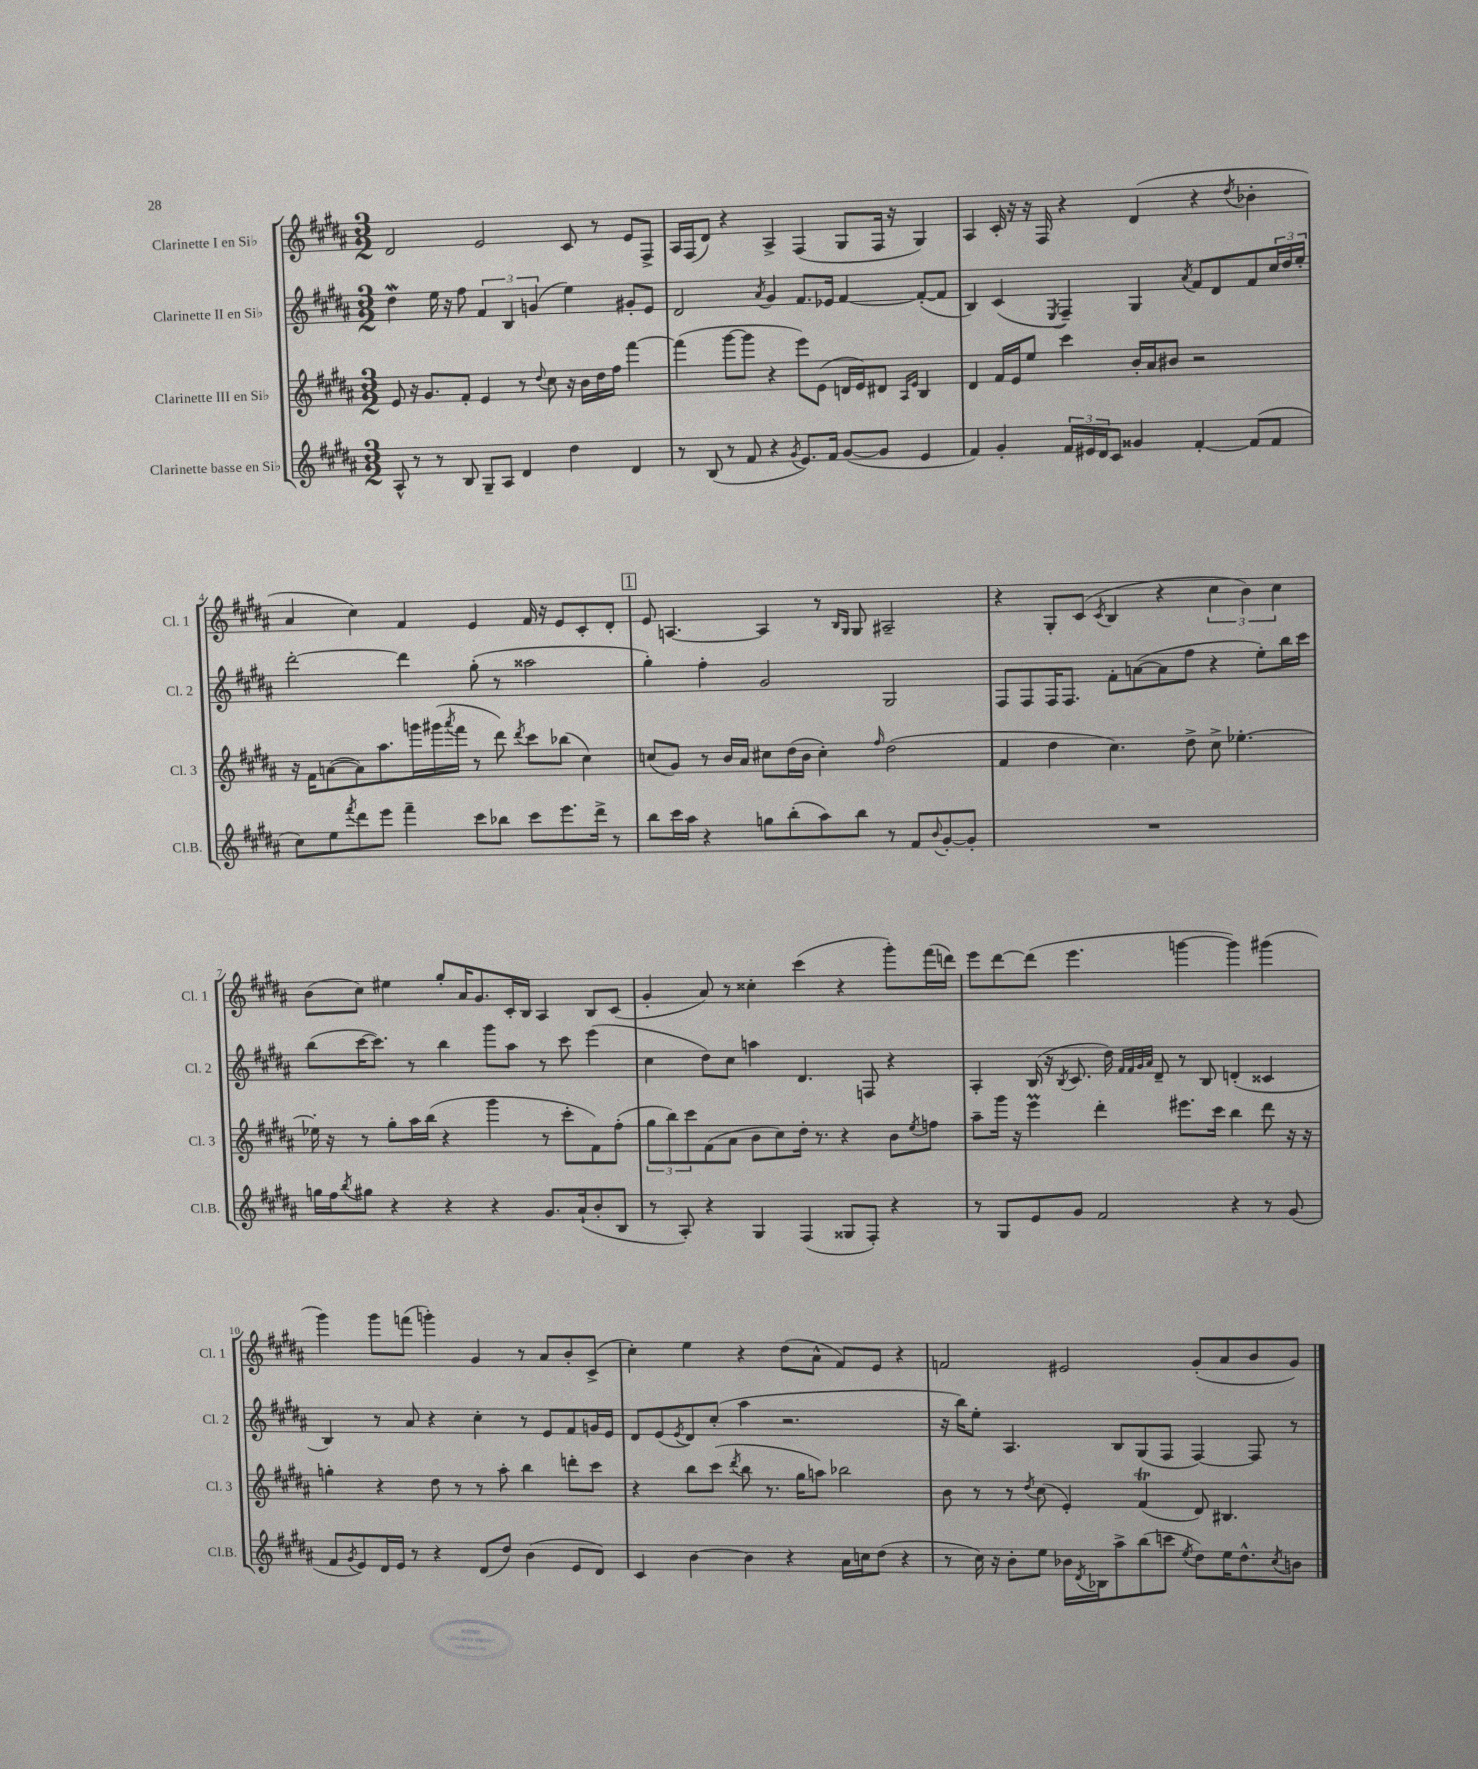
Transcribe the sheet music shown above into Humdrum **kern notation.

**kern	**kern	**kern	**kern
*part4	*part3	*part2	*part1
*staff4	*staff3	*staff2	*staff1
*I"Clarinette basse en Si♭	*I"Clarinette III en Si♭	*I"Clarinette II en Si♭	*I"Clarinette I en Si♭
*I'Cl.B.	*I'Cl. 3	*I'Cl. 2	*I'Cl. 1
*clefG2	*clefG2	*clefG2	*clefG2
*k[f#c#g#d#a#]	*k[f#c#g#d#a#]	*k[f#c#g#d#a#]	*k[f#c#g#d#a#]
*M3/2	*M3/2	*M3/2	*M3/2
=1	=1	=1	=1
8A#^^/	8e/	4dd#W\	2d#/
8r	16r	.	.
.	8.g#/L	.	.
8r	.	16ee\	.
.	.	16r	.
8B/	8f#'/J	8ff#\	.
8G#~/L	4e/	6f#/	2e/
8A#/J	.	.	.
.	.	6B/	.
4d#/	8r	.	.
.	.	(6gn/	.
.	8qqdd#/	.	.
.	8cc#\	.	.
4dd#\	16r	4ee\)	8c#/
.	16b\LL	.	.
.	16dd#\	.	8r
.	16ff#\JJ	.	.
4d#/	[4fff#\	8g#X'/L	8e/L
.	.	8e/J	8F#^/J
=2	=2	=2	=2
8r	(4fff#\]	2d#/	16A#/LL
.	.	.	(16F#/J
(8B/	.	.	8d#/J)
8r	[8ggg#\L	.	4r
8f#/	8ggg#\J]	.	.
.	.	8qa#/	.
4r	4r	4g#/	4A#^/
8qg#/	.	.	.
8.e/L)	8eee\L)	8.f#/L	(4F#/
.	(8e\J	.	.
16f#/Jk	.	16e-X/Jk	.
([8g#/L	16dn/LL	[4f#/	8G#/L
.	16e/J)	.	.
8g#/J]	8d#X/J	.	16F#/Jk
.	.	.	16r
.	16qqA#/LL	.	.
.	16qqe/JJ	.	.
4e/	4B/	(8f#'/L_	4G#/)
.	.	8f#/J]	.
=3	=3	=3	=3
4f#/)	4d#/	4B/)	4A#/
4g#'/	16f#/LL	(4c#/	16c#'/
.	16e/J	.	16r
.	8ee/J	.	16r
.	.	.	16F#/
.	.	8qE/	.
24f#/LL	4ccc#\	4F#~/)	4r
24e#X/	.	.	.
24d#/J	.	.	.
8c#/J	.	.	.
4g##X/	16b'/LL	4G#/	(4d#/
.	16a#/J	.	.
.	8b#X/J	.	.
.	.	8qa#/	.
[4f#'/	2r	8f#/L	4r
.	.	8d#/	.
.	.	.	8qdd#/
(8f#/L]	.	8f#/	4b-X'\
8f#/J	.	24cc#/L	.
.	.	24dd#/	.
.	.	24ee'/JJ	.
!!LO:LB:g=z
=4	=4	=4	=4
8cc#\L)	16r	[2ddd#'\	4a#/
.	16f#\KL	.	.
8ee\	([8an\	.	.
8qfff#/	.	.	.
8ddd#\	8a\])	.	4cc#\)
8eee\J	8.aa#\	.	.
4fff#~\	.	4ddd#\]	4f#/
.	16gggn\L	.	.
.	(16ggg#X\	.	.
.	8qaaa#/	.	.
.	16fff#\JJ	.	.
8ccc#\L	8r	(8gg#'\	4e/
8bb-X\J	8ddd#\)	8r	.
.	8qddd#/	.	.
8ccc#\L	8ccc#\L	2aa##X\	16f#/
.	.	.	16r
8.eee\	(8bb-X\J	.	8e/L
.	4cc#\)	.	8c#'/
16ddd#^\Jk	.	.	.
8r	.	.	8d#'/J
!!LO:REH:place=s1:t=1
=5	=5	=5	=5
8bb\L	(8ccn/L	4gg#'\)	8e/
16ccc#\L	8g#/J)	.	[4.An/
16aa#\JJ	.	.	.
4r	8r	4ff#'\	.
.	16b/LL	.	.
.	16a#/JJ	.	.
8ggn\L	8cc#X\L	2g#/	4A/]
(8bb'\	(16dd#\L	.	.
.	16b\JJ	.	.
8aa#\)	4cc#'\)	.	8r
.	.	.	16qqB/LL
.	.	.	16qqG#/JJ
8bb\J	.	.	8G#/
.	16qqff#/	.	.
8r	(2dd#\	2G#/	2A#X~/
8f#/L	.	.	.
8qqb/	.	.	.
[8g#'/	.	.	.
8g#'/J]	.	.	.
=6	=6	=6	=6
1.r	4f#/	8F#/L	4r
.	.	8F#/	.
.	4dd#\	16F#/K	8G#'/L
.	.	8.F#/J	.
.	.	.	(8c#/J
.	.	.	8qc#/
.	4.cc#\)	8f#'\L	4B/
.	.	([8an\	.
.	.	8a\]	4r
.	8dd#^\	8ff#\J	.
.	8cc#^\	4r	6cc#\
.	[4.ee-X'\	.	.
.	.	.	6b\)
.	.	8ee'\L)	.
.	.	.	6cc#\
.	.	16bb\L	.
.	.	16ccc#\JJ	.
!!LO:LB:g=z
=7	=7	=7	=7
16ggn\LL	16ee-X'\]	(8bb\L	(8b\L
16ff#\J	16r	.	.
8qbb/	.	.	.
8gg#X\J	8r	[16ccc#\K	8cc#\J)
.	.	8.ccc#\J])	.
4r	8gg#'\L	.	4ee#X\
.	16aa#\L	8r	.
.	(16bb\JJ	.	.
4r	4r	4bb\	8gg#'/L
.	.	.	16a#/K
.	.	.	8.g#/
4r	4ggg#\	8ggg#\L	.
.	.	8aa#\J	16c#'/L
.	.	.	16B/JJ
8.g#/L	8r	8r	4A#/
.	8ccc#'\L	8ccc#\	.
(16a#`/k	.	.	.
8b'/	8f#\)	(4eee\	8B/L
8B/J	(8ff#'\J	.	(8c#/J
=8	=8	=8	=8
8r	12gg#\L	4cc#\	4g#'/
.	12bb\)	.	.
8A#'/)	.	.	.
.	12ccc#\	.	.
4r	(8f#\	8dd#\L)	8a#/)
.	8a#\J	8cc#\J	8r
4G#/	8b\L	4aan\	4cc##X'\
.	8cc#\)	.	.
(4F#/	16dd#'\Jk	4.d#/	(4ccc#\
.	8.r	.	.
8G##X/L	4r	.	4r
8F#'/J)	.	8Fn/	.
4r	8b\L	4r	8ggg#'\L)
.	8qee/	.	.
.	8ffn\J	.	(16fff#\L
.	.	.	16dddn\JJ)
=9	=9	=9	=9
8r	8aa#~\L	4A#'/	8eee\L
8G#/L	16ggg#\Jk	.	[8ddd#\
.	16r	.	.
8e/	4eeeM\	(16B/	(8ddd#\J]
.	.	16r	.
.	.	8qB/	.
8g#/J	.	8.c#/	4.eee\
2f#/	4ddd#'\	.	.
.	.	16dd#\)	.
.	.	32qqf#/LLL	.
.	.	32qqf#/	.
.	.	32qqg#/	.
.	.	32qqa#/JJJ	.
.	.	8d#~/	.
.	8.eee#X\L	8r	[4gggn\
.	.	8B/	.
.	16ccc#\Jk	.	.
4r	4bb\	(4dn'/	4ggg\])
8r	8ddd#\	4c##X/	(4ggg#X\
(8g#/	16r	.	.
.	16r	.	.
!!LO:LB:g=z
=10	=10	=10	=10
8f#/L	4ggn'\	4B/)	4ggg#\)
8qg#/	.	.	.
8e/)	.	.	.
16d#/L	4r	8r	8ggg#\L
16e/JJ	.	.	.
8r	.	8a#/	(8fffn\J
4r	8dd#\	4r	4gggn'\)
.	8r	.	.
(8d#/L	8r	4cc#'\	4g#/
8dd#/J)	8aa#'\	.	.
(4b\	4bb\	8r	8r
.	.	8e/L	8a#/L
8e/L	8dddn'\L	8f#/	8b'/
8d#/J)	8ccc#\J	16gn/L	(8c#^/J
.	.	16e/JJ	.
=11	=11	=11	=11
4c#/	4r	8d#/L	4cc#'\)
.	.	(8e/	.
.	.	8qe/	.
[4b\	8bb\L	8d#/)	4ee\
.	(8ccc#\J	(8cc#'/J	.
.	8qddd#/	.	.
4b\]	8bb\	4aa#\	4r
.	8.r	.	.
4r	.	2.r	(8dd#\L
.	16gg#\KL	.	.
.	8aan\J)	.	8a#^^\J
16a#\LL	2bb-X\	.	8f#/L)
16ccn\J	.	.	.
(8dd#\J	.	.	8e/J
4r	.	.	4r
=12	=12	=12	=12
8r	8b\	16r	2fn/
.	.	16bb\KL)	.
16cc#\)	8r	8ee'\J	.
16r	.	.	.
8b'\L	8r	4.A#/	.
.	8qdd#/	.	.
8ee\J	(8cc#\	.	.
16b-X\LL	4e'/)	.	2e#X/
8qd#/	.	.	.
16B-X\J	.	.	.
8aa#^\	.	8B/L	.
(8bb\	(4f#T/	(8G#/	.
8cccn\J	.	8F#/J	.
8qee/	.	.	.
8dd#\L)	8d#/)	[4F#/)	(8g#'/L
16ee\K	4.B#X/	.	8a#/
8.dd#^^\	.	.	.
.	.	8F#/]	8b/
8qcc#/	.	.	.
8bn\J	.	8r	8g#/J)
==	==	==	==
*-	*-	*-	*-
